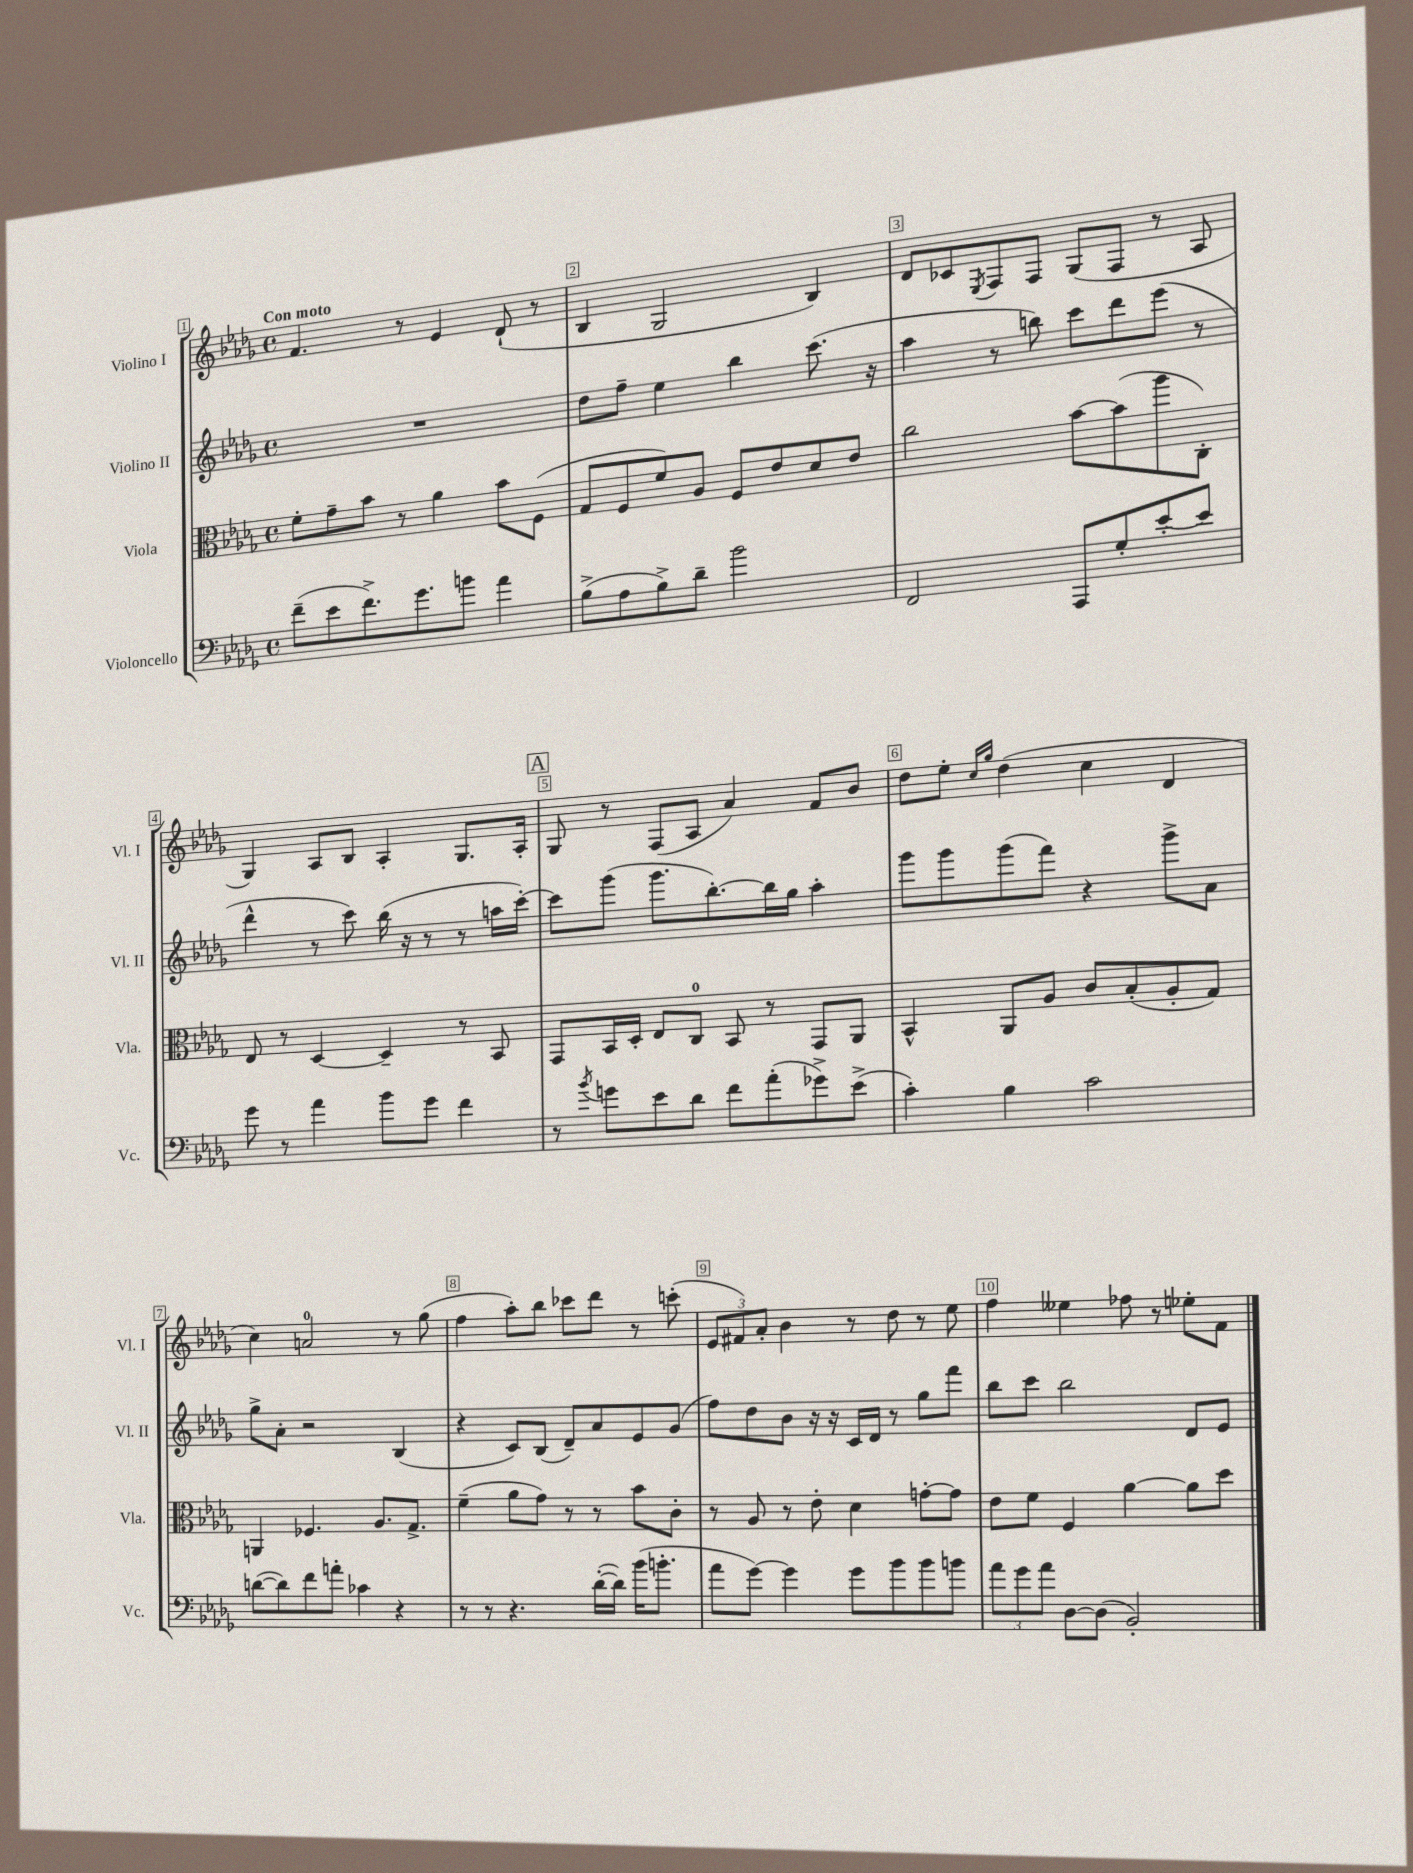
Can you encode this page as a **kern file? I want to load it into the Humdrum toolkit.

**kern	**kern	**kern	**kern
*part4	*part3	*part2	*part1
*staff4	*staff3	*staff2	*staff1
*I"Violoncello	*I"Viola	*I"Violino II	*I"Violino I
*I'Vc.	*I'Vla.	*I'Vl. II	*I'Vl. I
*clefF4	*clefC3	*clefG2	*clefG2
*k[b-e-a-d-g-]	*k[b-e-a-d-g-]	*k[b-e-a-d-g-]	*k[b-e-a-d-g-]
*M4/4	*M4/4	*M4/4	*M4/4
*met(c)	*met(c)	*met(c)	*met(c)
=1	=1	=1	=1
!	!	!	!LO:TX:a:B:t=Con moto
(8f~\L	8f'\L	1r	4.f/
8e-\	8g-~\	.	.
8.f^\)	8b-\J	.	.
.	8r	.	8r
8.g-\	.	.	.
.	4a-\	.	4e-/
8bn\J	.	.	.
4a-\	8b-\L	.	(8d-`/
.	(8F\J	.	8r
=2	=2	=2	=2
(8B-^\L	8G-/L	8dd-\L	4B-/
8A-\	8F/	8ff~\J	.
8B-^\)	8f/)	4ee-\	2G-/
8d-~\J	8A-/J	.	.
2b-\	8F/L	4bb-\	.
.	8e-/	.	.
.	8d-/	(8.ccc\	4B-/)
.	8e-/J	.	.
.	.	16r	.
=3	=3	=3	=3
2FF/	2cc\	4aa-\	8d-/L
.	.	.	8c-X/
.	.	.	8qE-/
.	.	8r	8F/
.	.	8bbn\)	8F/J
8AAA-/L	[8b-\L	8ccc\L	(8G-/L
8G-'/	(8b-\]	8ddd-\	8F/J
[8e-'/	8aa-\	(8eee-\J	8r
8e-/J]	8C'\J)	8r	8A-/
!!LO:LB:g=z
=4	=4	=4	=4
8g-\	8E-/	4ddd-^^\	4G-/)
8r	8r	.	.
4a-\	[4D-/	8r	8A-/L
.	.	8ccc\)	8B-/J
8b-\L	4D-~/]	(16bb-\	4A-'/
.	.	16r	.
8g-\J	.	8r	.
4f\	8r	8r	8.G-/L
.	8BB-/	16aan\LL	.
.	.	[16ccc'\JJ)	16A-'/Jk
!!LO:REH:place=s1:t=A
=5	=5	=5	=5
8r	8GG-/L	8ccc\L]	8G-/
8qb-/	.	.	.
8gn\L	16BB-/L	(8ggg-\J	8r
.	16D-'/JJ	.	.
8e-\	8E-/L	8.ggg-\L	(8F/L
8d-\J	8C/J	.	8A-/J
.	.	[8.bb-'\)	.
8f\L	8BB-/	.	4a-/)
(8a-'\	8r	16bb-\L]	.
.	.	16gg-\JJ	.
8g-X^\)	8GG-/L	4aa-'\	8f/L
(8e-^\J	8AA-/J	.	8b-/J
=6	=6	=6	=6
4c'\)	4BB-^^/	8ggg-\L	8dd-\L
.	.	8ggg-\	8ee-'\J
.	.	.	16qqcc/LL
.	.	.	16qqgg-/JJ
4B-\	8AA-/L	(8ggg-\	(4dd-\
.	8A-/J	8fff\J)	.
2c\	8c/L	4r	4cc\
.	(8B-'/	.	.
.	8A-'/	8ggg-^\L	4d-/
.	8G-/J)	8a-\J	.
!!LO:LB:g=z
=7	=7	=7	=7
([8dn\L	4AAn/	8gg-^\L	4cc\)
8d\])	.	8a-'\J	.
8f\	4.F-X/	2r	2an/
8an'\J	.	.	.
4c-X\	.	.	.
.	8.A-/L	.	.
4r	.	(4B-/	8r
.	8.G-^/J	.	.
.	.	.	(8gg-\
=8	=8	=8	=8
8r	(4f~\	4r	4ff\
8r	.	.	.
4.r	8a-\L	8c/L)	8aa-'\L)
.	8g-\J)	(8B-/J	8bb-\J
.	8r	8d-~/L)	8ccc-X\L
([16d-'\LL	8r	8a-/	8ddd-\J
16d-\JJ])	.	.	.
(16b-\KL	8b-\L	8e-/	8r
8.bn'\J	.	.	.
.	8c'\J	(8g-/J	(8cccn'\
=9	=9	=9	=9
8a-\L	8r	8ff\L)	12e-/L
.	.	.	12f#X/)
[8g-\J)	8A-/	8dd-\	.
.	.	.	12a-'/J
4g-\]	8r	8b-\J	4b-\
.	8e-'\	16r	.
.	.	16r	.
8g-\L	4d-\	16c/LL	8r
.	.	16d-/JJ	.
8b-\	.	8r	8dd-\
8b-\	[8gn'\L	8gg-\L	8r
8bn\J	8g\J]	8fff\J	8ee-\
=10	=10	=10	=10
12a-\L	8e-\L	8bb-\L	4ff\
12g-\	.	.	.
.	8f\J	8ccc\J	.
12a-\J	.	.	.
[8D-\L	4F/	2bb-\	4ee--X\
(8D-\J]	.	.	.
2BB-'/)	[4a-\	.	8ff-X\
.	.	.	8r
.	8a-\L]	8d-/L	8ee-X'\L
.	8dd-\J	8e-/J	8f\J
==	==	==	==
*-	*-	*-	*-
